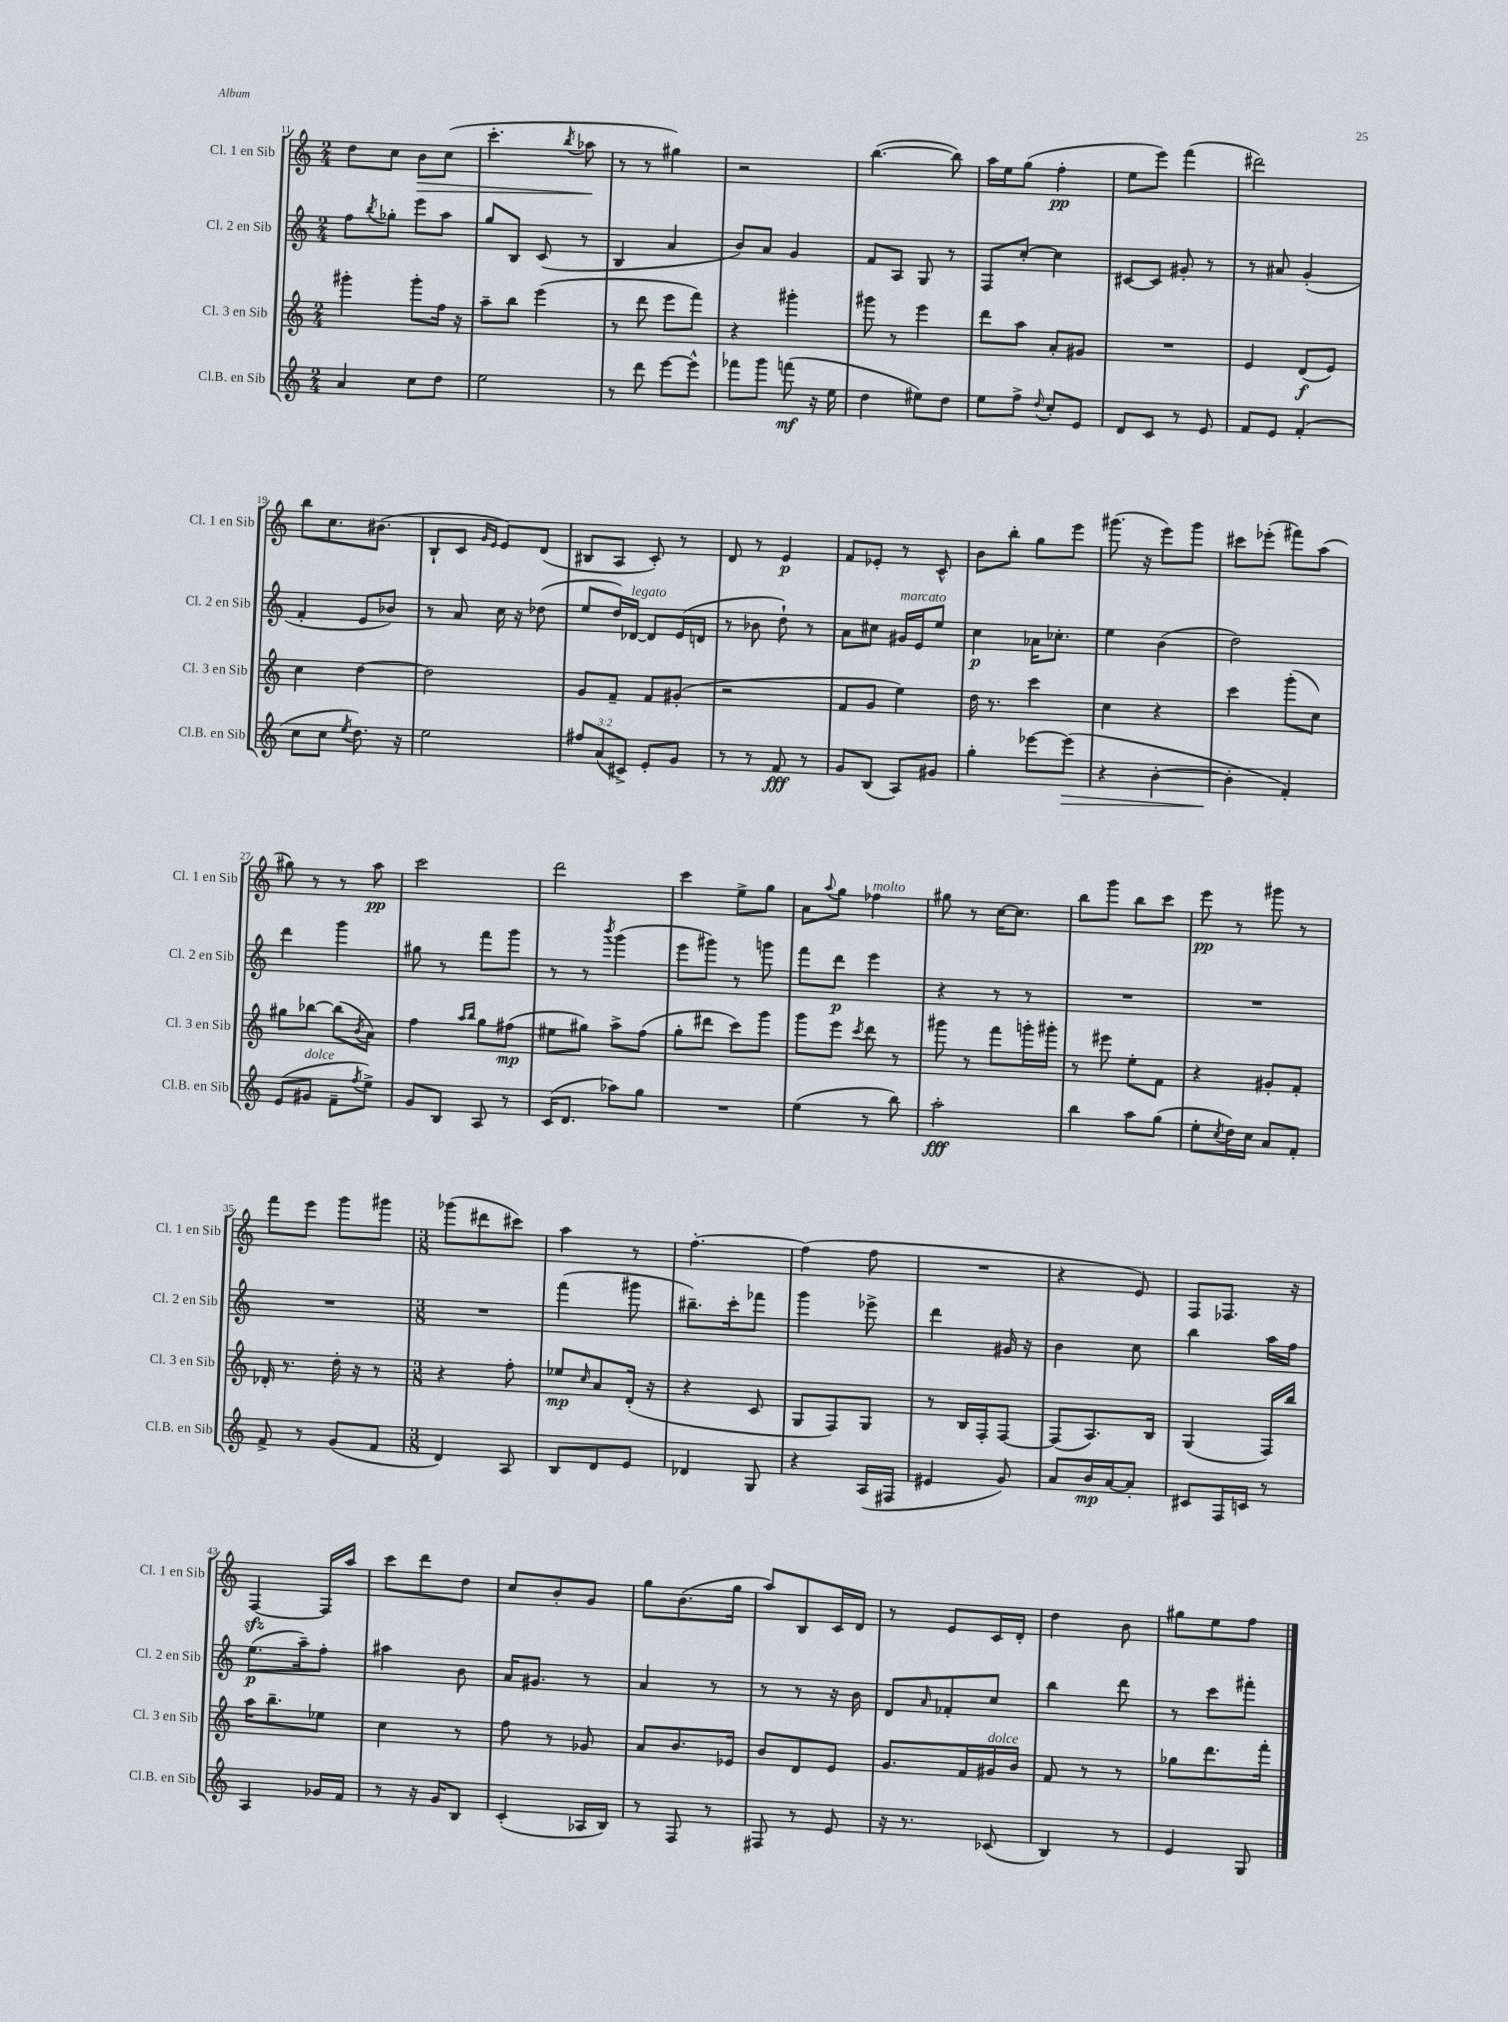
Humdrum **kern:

**kern	**kern	**kern	**kern
*staff4	*staff3	*staff2	*staff1
*clefG2	*clefG2	*clefG2	*clefG2
*k[]	*k[]	*k[]	*k[]
*M2/4	*M2/4	*M2/4	*M2/4
4a/	4ggg#'\	8ff\L	8dd\L
.	.	8qbb/	.
.	.	8gg-'\J	8cc\J
8cc\L	8ggg#'\L	8eee\L	8b\L
8dd\J	16ff\Jk	8aa\J	(8cc\J
.	16r	.	.
=	=	=	=
2ee\	8aa~\L	8gg/L	4.ccc'\
.	8bb\J	8B/J	.
.	(4eee\	(8c/	.
.	.	.	8qbb/
.	.	8r	8aa-\
=	=	=	=
8r	8r	4B/	8r
8ddd\	8ddd\	.	8r
[8eee\L	8eee\L	4a/	4gg#\)
8eee^^\]J	8fff\J)	.	.
=	=	=	=
8fff-\L	4r	8b/L)	2r
8ggg\J	.	8a/J	.
(8fff\	4ggg#'\	4g/	.
16r	.	.	.
16ee\	.	.	.
=	=	=	=
4dd\	8ggg#\	8f/L	([4.bb\
.	8r	8A/J	.
8ee#\L)	4eee\	8G/	.
8dd\J	.	8r	8bb\])
=	=	=	=
8ee\L	8ddd\L	8F/L	16aa\LL
.	.	.	16ee\J
8ff^\J	8aa\J	[8cc'/J	(8gg\J
8qqdd/	.	.	.
8cc'/L	8a'/L	4cc\]	4ff'\
8e/J	8g#/J	.	.
=	=	=	=
8d/L	2r	[8c#/L	8ee\L
8c/J	.	8c#/]J	8eee\J)
8r	.	8g#'/	(4fff\
8e/	.	8r	.
=	=	=	=
8f/L	4e/	8r	2ddd#\)
8e/J	.	8a#/	.
(4f'/	(8d/L	(4g'/	.
.	8e/J)	.	.
=	=	=	=
8cc\L	4cc\	4f'/	8bb\L
8cc\J	.	.	8.cc\
8qee/	.	.	.
8.dd\)	[4dd\	8e/L	.
.	.	.	(8.b#\J
.	.	8b-/J)	.
16r	.	.	.
=	=	=	=
2ee\	2dd\]	8r	8B`/L
.	.	8a/	8c/J
.	.	.	16qqg/LL
.	.	.	16qqe/JJ
.	.	16cc\	8e/L)
.	.	16r	.
.	.	(8dd-\	(8d/J
=	=	=	=
12ff#/L	8g/L	8ee/L	8B#/L
(12a/	.	.	.
.	8f~/J	16dd/L)	8A/J
12c#^/J)	.	.	.
.	.	[16d-/JJ	.
8e'/L	8f/L	8d-/]L	8c'/)
8g/J	(8g#'/J	(16e/L	8r
.	.	16d/JJ	.
=	=	=	=
8r	2r	8r	8d/
8r	.	8b-\	8r
8f/	.	8dd`\)	4e/
8r	.	8r	.
=	=	=	=
8g/L	8f/L	8a\L	8f/L
(8B/J	8g/J	8cc#\J	8e-'/J
8A/L)	4ee\)	16g#/LL	8r
.	.	16e/J	.
8g#/J	.	8ee/J	8c^^/
=	=	=	=
4gg'\	16dd\	4cc\	8b\L
.	8.r	.	.
.	.	.	8bb'\J
[8eee-\L	4ccc\	16a-\LK	8gg\L
.	.	8.cc-'\J	.
(8eee-\]J	.	.	8eee\J
=	=	=	=
4r	4cc\	4ee\	(8.ggg#\
.	.	.	16r
[4b'\	4r	(4b\	8eee\L)
.	.	.	8ggg#\J
=	=	=	=
4b'\]	4ccc\	2dd\)	8ccc#\L
.	.	.	(8eee-'\J
4f'/)	(8ggg'\L	.	8fff#\L)
.	8cc\J)	.	(8aa\J
=	=	=	=
(8e/L	8gg#\L	4ddd\	8gg#\)
8g#/J	[8bb-\J	.	8r
8f~\L	(8bb-\]L	4ggg\	8r
8qff/	8qb/	.	.
8ee^\J)	8a\J)	.	8aa\
=	=	=	=
8g/L	4ff\	8gg#\	2ccc\
8B/J	.	8r	.
.	16qqaa/LL	.	.
.	16qqbb/JJ	.	.
8A/	8gg\L	8fff\L	.
8r	(8ff#\J	8ggg\J	.
=	=	=	=
(16c/LK	8ee#\L	8r	2ddd\
8.d/J	.	.	.
.	8gg#\J)	8r	.
.	.	8qbbb/	.
8aa-\L)	8aa^\L	(4ggg\	.
8gg\J	(8ff\J	.	.
=	=	=	=
2r	8gg'\L	8eee\L	4ccc\
.	8ddd#\J	8ggg#\J)	.
.	8ccc\L)	8r	8ee^\L
.	8ggg\J	8ggg\	8gg\J
=	=	=	=
(4ee\	8ggg\L	8fff\L	8a\L
.	.	.	8qqaa/
.	8eee\J	8ddd\J	8gg\J
.	8qccc/	.	.
8r	8ddd\	4eee\	4ff-\
8bb\)	8r	.	.
=	=	=	=
2aa'\	8ggg#\	4r	8gg#\
.	8r	.	8r
.	8fff\L	8r	[16cc\LK
.	.	.	8.cc\]J
.	16ggg'\L	8r	.
.	16ggg#'\JJ	.	.
=	=	=	=
4bb\	8r	2r	8bb\L
.	8eee#\	.	8ggg\J
8aa\L	8ee'\L	.	8bb\L
(8gg\J	8f\J	.	8ccc\J
=	=	=	=
8ee'\L	4r	2r	8eee\
8qcc/	.	.	.
16dd\L)	.	.	8r
16cc\JJ	.	.	.
8a/L	8g#'/L	.	8ggg#\
8f'/J	8f'/J	.	8r
=	=	=	=
8f^/	16d-'/	2r	8fff\L
.	8.r	.	.
8r	.	.	8eee\J
(8g/L	16dd'\	.	8ggg\L
.	16r	.	.
8f/J	8r	.	8ggg#\J
=	=	=	=
*M3/8	*M3/8	*M3/8	*M3/8
4d/)	4r	4.r	(8ggg-\L
.	.	.	8ddd#\
8A/	8ff'\	.	8ccc#\J)
=	=	=	=
8B/L	8ee-/L	(4fff\	4aa\
.	16qqcc/	.	.
8d/	8a/	.	.
8e/J	(16d'/Jk	8ggg#\	8r
.	16r	.	.
=	=	=	=
4d-/	4r	8.bb#~\L)	[4.ff'\
.	.	16ccc'\k	.
8G/	8c/	8fff-\J	.
=	=	=	=
4r	8G/L	4ggg\	(4ff\]
.	8F/)	.	.
(16A/LL	8G/J	8eee-^\	8ff\
16F#/JJ	.	.	.
=	=	=	=
4e#/	8r	4ddd\	4.r
.	16B/LL	.	.
.	16F'/J	.	.
8g/)	[8F/J	16g#/	.
.	.	16r	.
=	=	=	=
8a/L	(8F/]L	4b\	4r
16b/L	8.A/)	.	.
[16a/J	.	.	.
8a'/]J	.	8cc\	8e/)
.	16B/Jk	.	.
=	=	=	=
8c#/L	(4G/	4bb\	8F/L
16F/L	.	.	8.F-/J
16c/JJ	.	.	.
8r	16F/LL)	16aa\LL	.
.	16bb/JJ	16ff\JJ	16r
=	=	=	=
4A/	16aa\LK	(8.ee\L	[4F/
.	8.bb~\	.	.
.	.	16aa~\k)	.
16g-/LL	8ee-\J	8ff'\J	16F/]LL
16f/JJ	.	.	16aa/JJ
=	=	=	=
8r	4cc\	4aa#\	8ccc\L
16r	.	.	8ddd\
16g/LK	.	.	.
8B/J	8r	8b\	8dd\J
=	=	=	=
(4c'/	8ff\	16a/LK	8cc/L
.	.	8.g#/J	.
.	8r	.	8b'/
16A-/LL	8g-/	8r	8g/J
16B/JJ)	.	.	.
=	=	=	=
8r	8a/L	4a/	8gg\L
8F/	8.b/	.	(8.b\
8r	.	8r	.
.	16e-/Jk	.	16gg\Jk
=	=	=	=
8F#/	8b/L	8r	8aa/L)
8r	8d/	8r	8B/
8e/	8e/J	16r	16c/L
.	.	16b\	16d/JJ
=	=	=	=
16r	8.g/L	8d/L	8r
8.r	.	.	.
.	.	16qqa/	.
.	.	8f-'/	8e/L
.	16f/L	.	.
(8c-/	16g#/	8cc/J	16c/L
.	16b/JJ	.	16d'/JJ
=	=	=	=
4B/)	8f/	4bb\	4dd\
.	8r	.	.
8r	8r	8ddd\	8b\
=	=	=	=
4e/	8gg-\L	8r	8gg#\L
.	8.ddd\	8ccc\L	8ee\
8G/	.	8fff#'\J	8ff\J
.	16fff'\Jk	.	.
==	==	==	==
*-	*-	*-	*-
